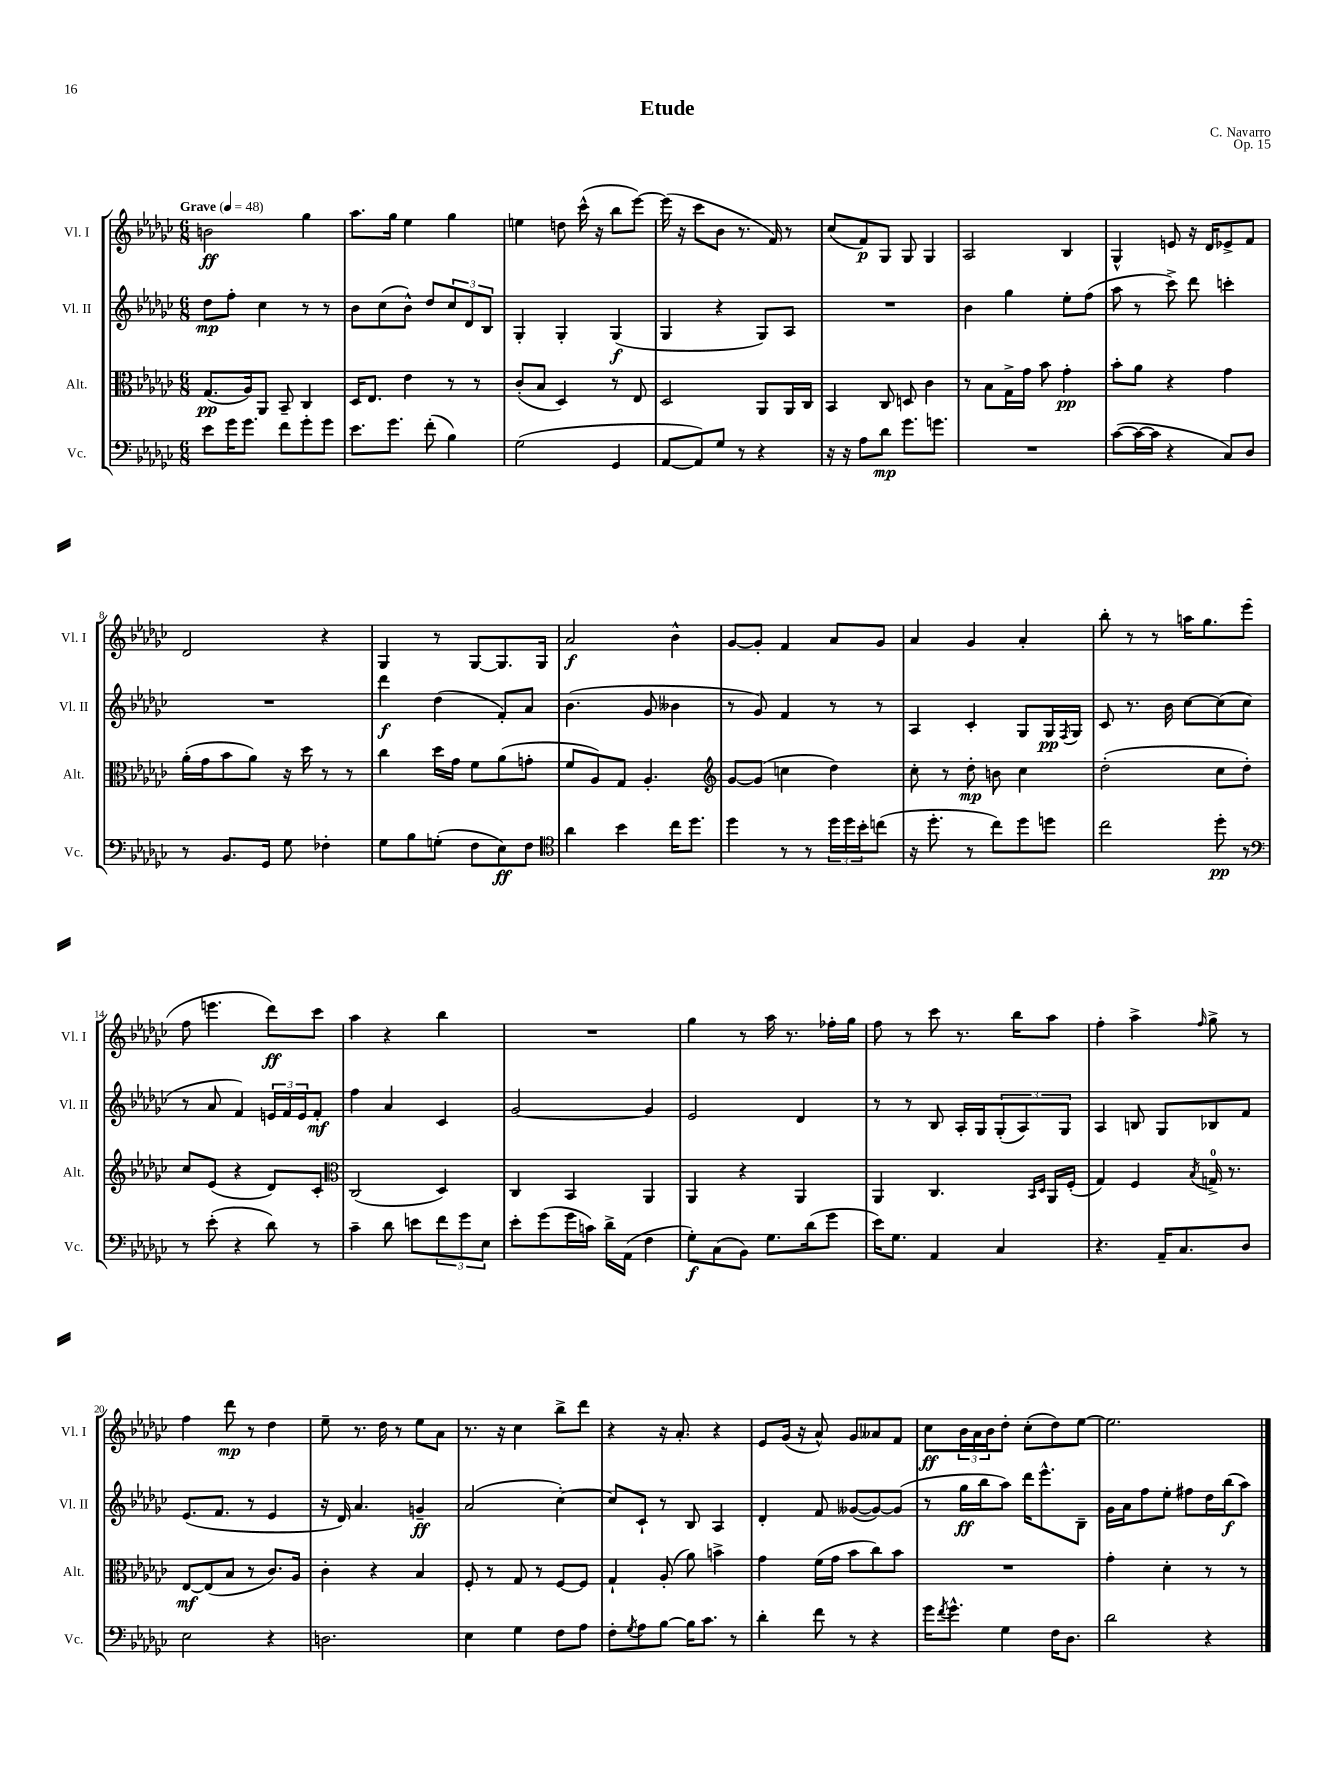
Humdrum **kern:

**kern	**kern	**kern	**kern
*staff4	*staff3	*staff2	*staff1
*clefF4	*clefC3	*clefG2	*clefG2
*k[b-e-a-d-g-c-]	*k[b-e-a-d-g-c-]	*k[b-e-a-d-g-c-]	*k[b-e-a-d-g-c-]
*M6/8	*M6/8	*M6/8	*M6/8
*MM48	*MM48	*MM48	*MM48
8e-	(8.G-	8dd-	2b
16g-	.	8ff'	.
8.g-	16A-)	.	.
.	8AA-	4cc-	.
8f	8BB-~	.	.
8g-'	4C-	8r	4gg-
8g-	.	8r	.
=	=	=	=
8.e-	16D-	8b-	8.aa-
.	8.E-	.	.
.	.	(8cc-	.
8.g-	.	.	16gg-
.	4e-	8b-^^)	4ee-
(8f'	.	8dd-	.
4B-)	8r	12cc-	4gg-
.	.	12d-	.
.	8r	.	.
.	.	12B-	.
=	=	=	=
(2G-	(8c-'	4G-'	4ee
.	8B-	.	.
.	4D-)	4G-'	8dd
.	.	.	(16ccc-^^
.	.	.	16r
4GG-	8r	(4G-	8bb-
.	8E-	.	[8eee-)
=	=	=	=
[8AA-	2D-	4G-	(16eee-]
.	.	.	16r
8AA-])	.	.	8ccc-
8G-	.	4r	8b-
8r	.	.	8.r
4r	8AA-	8G-)	.
.	.	.	16f)
.	16AA-	8A-	8r
.	16C-	.	.
=	=	=	=
16r	4BB-	2.r	(8cc-
16r	.	.	.
8A-	.	.	8f)
8d-	8C-	.	8G-
8.g-	8D	.	8G-
.	4c-	.	4G-
8.g	.	.	.
=	=	=	=
2.r	8r	4b-	2A-
.	8B-	.	.
.	16G-^	4gg-	.
.	16g-	.	.
.	8b-	.	.
.	4g-'	8ee-'	4B-
.	.	(8ff	.
=	=	=	=
([8c-	8b-'	8aa-	4G-^^
16c-_	8a-	8r	.
16c-]	.	.	.
4r	4r	8ccc-^)	8e
.	.	8ddd-	16r
.	.	.	16d-
8C-)	4g-	4ccc'	8e-^
8D-	.	.	8f
=	=	=	=
8r	(16a-'	2.r	2d-
.	16g-	.	.
8.BB-	8b-	.	.
.	8a-)	.	.
16GG-	.	.	.
8G-	16r	.	.
.	16dd-	.	.
4F-'	8r	.	4r
.	8r	.	.
=	=	=	=
8G-	4cc-	4ddd-	4G-
8B-	.	.	.
(8G'	16dd-	(4dd-	8r
.	16g-	.	.
8F	8f	.	[8G-
8E-)	(8a-	8f')	8.G-]
8F	8g'	8a-	.
.	.	.	16G-
=	=	=	=
*clefC4	*	*	*
4a-	8f	(4.b-	2a-
.	8A-)	.	.
4b-	8G-	.	.
.	4.A-'	8g-	.
16cc-	.	4b--	4b-^^
8.dd-	.	.	.
=	=	=	=
*	*clefG2	*	*
4dd-	[8g-	8r	[8g-
.	(8g-]	8g-)	8g-']
8r	4cc	4f	4f
8r	.	.	.
24dd-	4dd-)	8r	8a-
24dd-	.	.	.
24b-'	.	.	.
(8cc	.	8r	8g-
=	=	=	=
16r	8cc-'	4A-	4a-
8.dd-'	.	.	.
.	8r	.	.
8r	8dd-'	4c-'	4g-
8cc-)	8b	.	.
8dd-	4cc-	8G-	4a-'
8dd	.	16G-	.
.	.	8qF	.
.	.	16G-	.
=	=	=	=
2cc-	(2dd-'	8c-	8bb-'
.	.	8.r	8r
.	.	.	8r
.	.	16b-	.
.	.	[8cc-	16aa
.	.	.	8.gg-
8dd-'	8cc-	(8cc-]	.
8r	8dd-')	8cc-	(8eee-
=	=	=	=
*clefF4	*	*	*
8r	8cc-	8r	8ff
(8e-'	(8e-	8a-	4.eee
4r	4r	4f)	.
8d-)	8d-)	24e	8ddd-)
.	.	24f	.
.	.	24e	.
8r	8c-'	8f'	8ccc-
=	=	=	=
*	*clefC3	*	*
4c-~	(2C-	4ff	4aa-
8d-	.	4a-	4r
8e	.	.	.
12f	4D-)	4c-	4bb-
12g-	.	.	.
12E-	.	.	.
=	=	=	=
8e-'	4C-	[2g-	2.r
(8g-	.	.	.
16g-	4BB-	.	.
16c)	.	.	.
16d-^	.	.	.
(16AA-	.	.	.
4F	4AA-	4g-]	.
=	=	=	=
8G-')	4AA-	2e-	4gg-
(8C-	.	.	.
8BB-)	4r	.	8r
8.G-	.	.	16aa-
.	.	.	8.r
.	4AA-	4d-	.
(16d-	.	.	.
8g-	.	.	16ff-'
.	.	.	16gg-
=	=	=	=
16e-)	4AA-	8r	8ff
8.G-	.	.	.
.	.	8r	8r
4AA-	4.C-	8B-	8ccc-
.	.	16A-'	8.r
.	.	16G-	.
4C-	.	(12G-'	.
.	.	.	16bb-
.	.	12A-)	.
.	16qqBB-	.	.
.	16qqD-	.	.
.	16AA-	.	8aa-
.	.	12G-	.
.	(16F'	.	.
=	=	=	=
4.r	4G-)	4A-	4ff'
.	4F	8B	4aa-^
16AA-~	.	8G-	.
8.C-	.	.	.
.	8qB-	.	16qqff
.	16G^	8B-	8gg-^
.	8.r	.	.
8D-	.	8f	8r
=	=	=	=
2E-	[8E-	(8.e-	4ff
.	(8E-]	.	.
.	.	8.f	.
.	8B-	.	8ddd-
.	8r	8r	8r
4r	8.c-)	4e-	4dd-
.	16A-	.	.
=	=	=	=
2.D	4c-'	16r	8ee-~
.	.	16d-)	.
.	.	4.a-	8.r
.	4r	.	.
.	.	.	16dd-
.	.	.	8r
.	4B-	4g~	8ee-
.	.	.	8a-
=	=	=	=
4E-	8F'	(2a-	8.r
.	8r	.	.
.	.	.	16r
4G-	8G-	.	4cc-
.	8r	.	.
8F	[8F	[4cc-')	8bb-^
8A-	8F]	.	8ddd-
=	=	=	=
8F'	4G-`	8cc-]	4r
8qG-	.	.	.
8A-	.	8c-`	.
[8B-	(8A-'	8r	16r
.	.	.	8.a-'
16B-]	8a-)	8B-	.
8.c-	.	.	.
.	4b^	4A-	4r
8r	.	.	.
=	=	=	=
4d-'	4g-	4d-'	8e-
.	.	.	(16g-
.	.	.	16r
8f	(16f	8f	8a-^^)
.	16g-	.	.
8r	8b-	([8g--	8g-
4r	8cc-)	8g--_)	8a--
.	8b-	(8g--]	8f
=	=	=	=
16g-	2.r	8r	8cc-
8qf	.	.	.
8.g-^^	.	.	.
.	.	16gg-	24b-
.	.	.	24a-
.	.	16bb-	.
.	.	.	24b-
4G-	.	8aa-)	8dd-'
.	.	16ddd-	(8cc-'
.	.	8.eee-^^	.
16F	.	.	8dd-)
8.D-	.	.	.
.	.	8B-~	[8ee-
=	=	=	=
2d-	4g-'	16g-	2.ee-]
.	.	16a-	.
.	.	8ff	.
.	4d-'	8ee-'	.
.	.	8ff#	.
4r	8r	16dd-	.
.	.	(16bb-	.
.	8r	8aa-)	.
==	==	==	==
*-	*-	*-	*-
